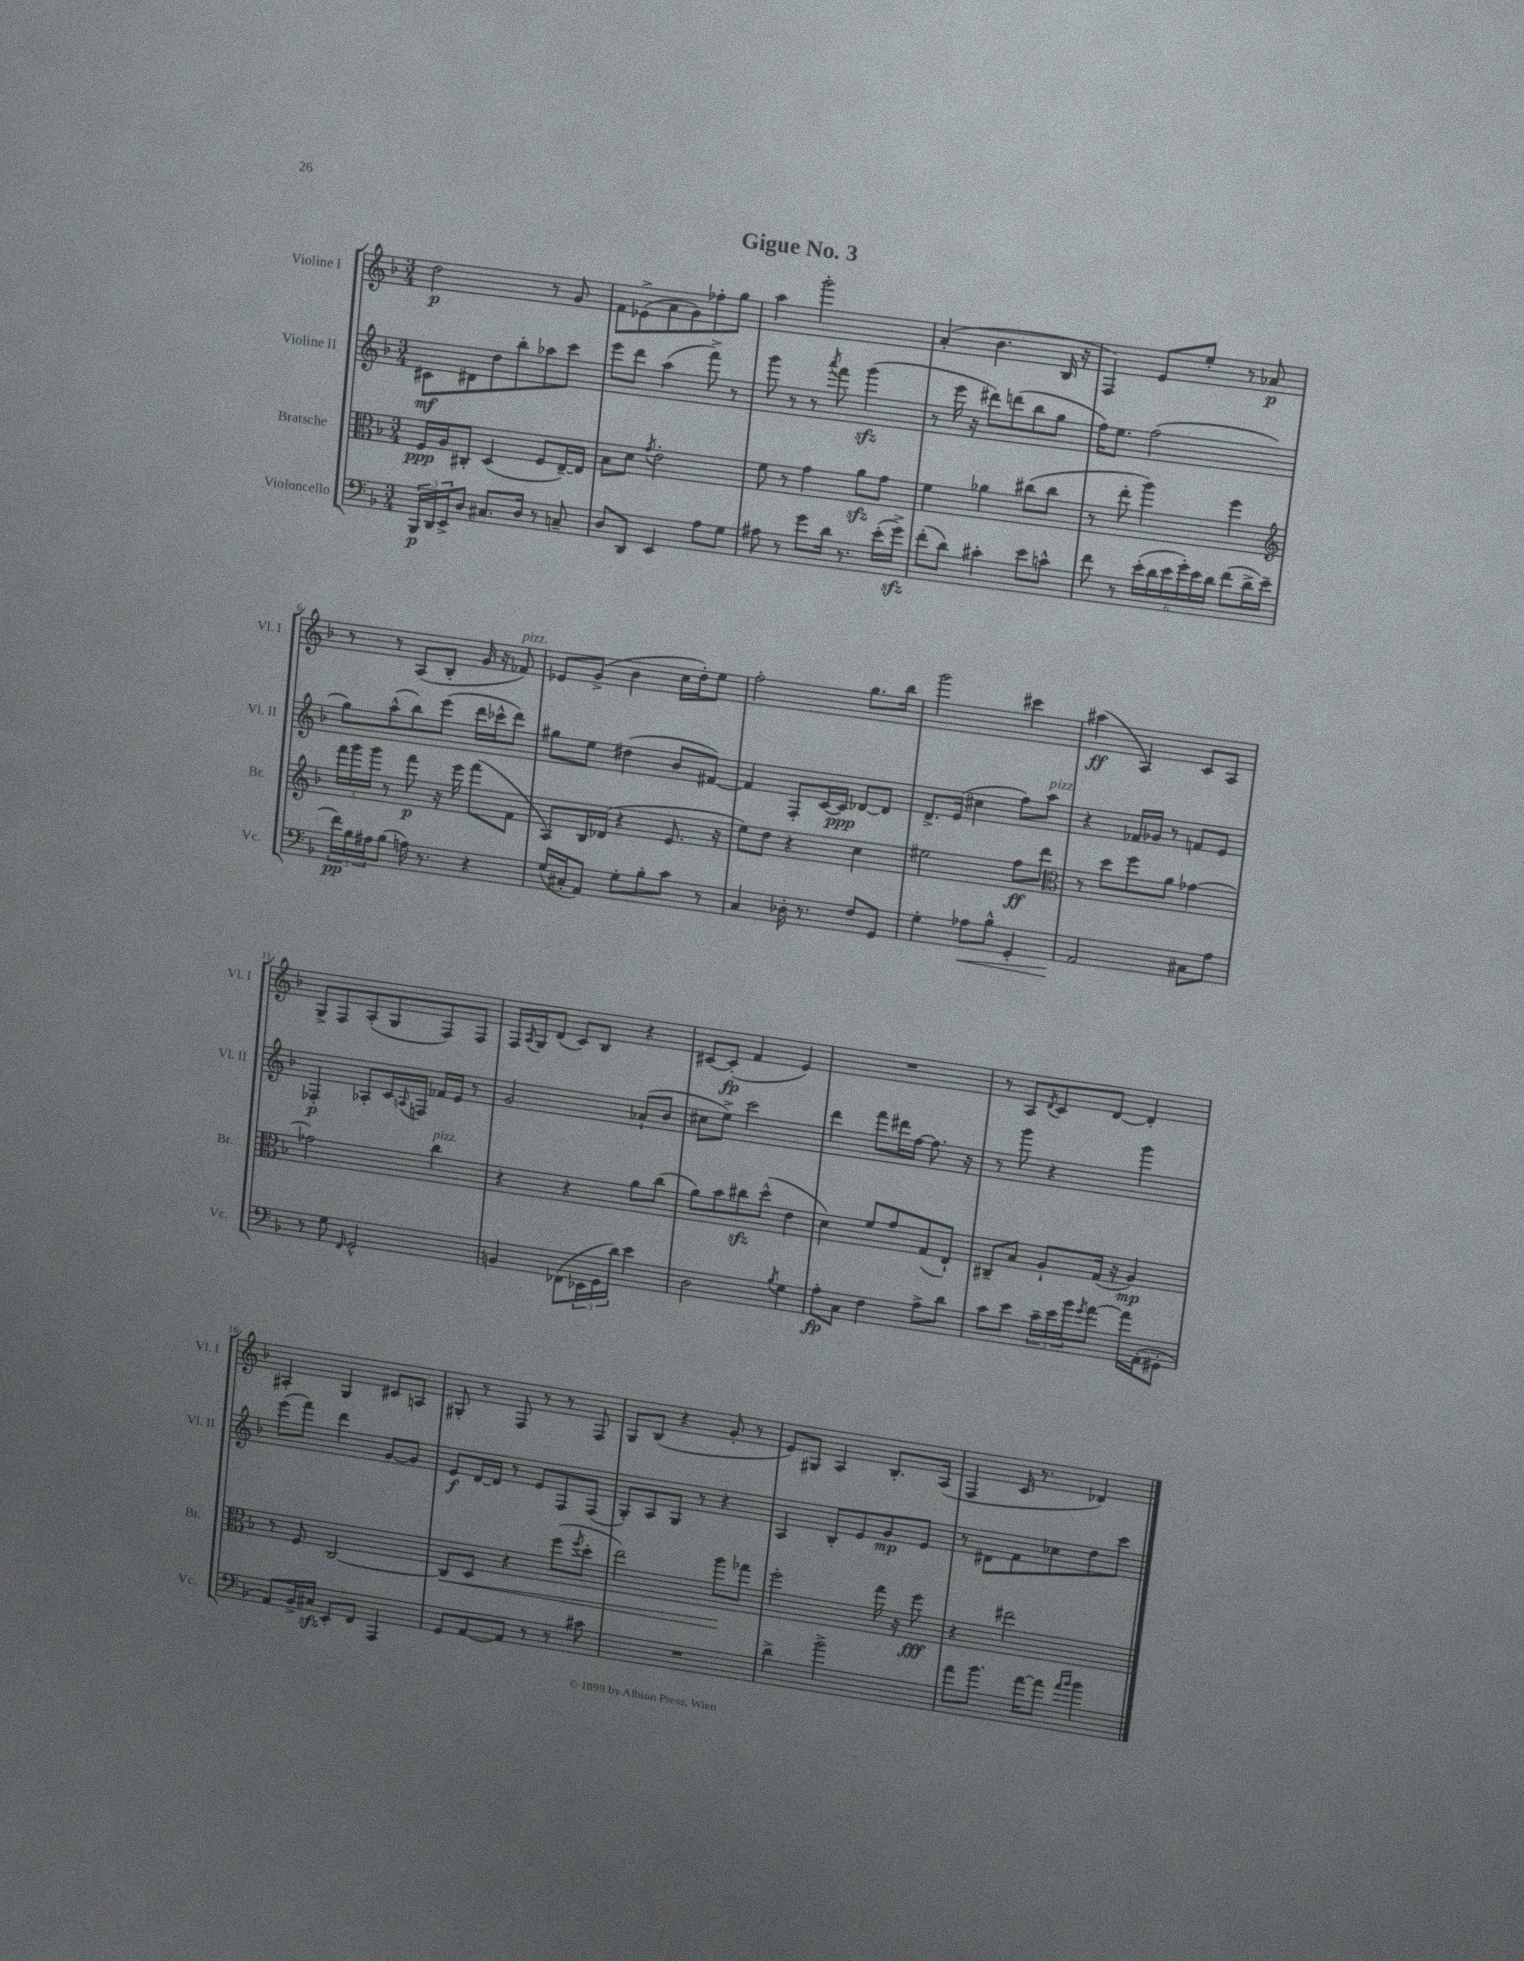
\header { title = "Gigue No. 3" }
<<
\new StaffGroup <<
\new Staff = "s0" \with { instrumentName = "Violine I" shortInstrumentName = "Vl. I" } {
    \clef treble \key f \major \numericTimeSignature \time 3/4
    d''2\p r8 g'8 |
    f'8 ees'8->( a'8 g'8) fes''8-. g''8 |
    a''4 g'''2-. |
    a'4-.( bes'4. bes16 r16 |
    f4) e'8 e''8-. r8 aes'8\p |
    r8 r8 a8( bes8-. g'16 r16 fes'8^\markup { \italic "pizz." }) |
    ees'8 g'8->( bes'4 c''16 d''16-.) e''8 |
    f''2-. g''8. bes''16 |
    g'''2 cis'''4 |
    ais''4\ff( a4) c'8 a8 |
    g8-> f8 a8-.( g8 f8) f8 |
    f16 \acciaccatura { a8 } g16 d'8( c'8) bes8 r4 |
    cis'8~ cis'8-.\fp( f'4 e'4) |
    R2. |
    r8 a8 \acciaccatura { d'8 } c'8 d'8~ d'4-. |
    ais4-. g4 cis'8 a8 |
    gis8-. r8 f8 r8 r8 f8 |
    g8 bes8( r4 g'8-. r8 |
    e'8) gis8 a4 bes8.-. a16( |
    f4 c'16 r8. des'4) \bar "|." |
}
\new Staff = "s1" \with { instrumentName = "Violine II" shortInstrumentName = "Vl. II" } {
    \clef treble \key f \major \numericTimeSignature \time 3/4
    cis'8\mf dis'8 d''8 bes''8-. aes''8 c'''8 |
    e'''8 d'''8 a''4( f'''8->) r8 |
    g'''8 r8 r8 \acciaccatura { a'''8 } f'''8 g'''4\sfz( |
    r8 e'''16 r16 dis'''8) d'''8( bes''8 g''8 |
    f''16) e''8. f''2( |
    g''8) a''8-^( bes''8) e'''8( d'''16 ces'''16-^ d'''8) |
    gis''8 e''8 dis''4( bes'8 fis'8~) |
    fis'4 f8-. c'16~ c'16\ppp des'8~ des'8 |
    d'8.-> e'16( cis''4 f''8) a''8^\markup { \italic "pizz." } |
    r4 fes'16 ges'16 r8 f'8 e'8 |
    fes4-.\p aes8-. c'16 \appoggiatura { a8 } f16 fes'16 e'16 r8 |
    g'2 aes'8-!( bes'8 |
    cis''8 e''8->) c'''2 |
    d'''4 f'''8 dis'''16 f''16~ f''8. r16 |
    r8 g'''8 r4 g'''4 |
    e'''8( f'''8) d'''4 g'8~ g'8 |
    e'8\f d'16~ d'16 r8 e'8 f8 f8( |
    g8-.) a8 g8 r8 r4 |
    a4 bes8-. e'8 g'8\mp e'8 |
    r8 dis'8 f'8 ces''8 d''8 c'''8 \bar "|." |
}
\new Staff = "s2" \with { instrumentName = "Bratsche" shortInstrumentName = "Br." } {
    \clef alto \key f \major \numericTimeSignature \time 3/4
    f16\ppp a16 cis8-. d4( f8 e16~--) e16 |
    bes8 d'8 \acciaccatura { g'8 } e'2-. |
    f'8 r8 g'4 a'8\sfz g'8 |
    f'4 aes'4 cis''8( cis''8 |
    r8 e''8-. a''4) f''4 |
    \clef treble \tuplet 3/2 { f'''16 g'''16 g'''16 } r8 f'''8\p r16 e'''16 f'''8( f'8 |
    a8) bes16 des'16( r4 e'8. r16 |
    e''8) d''8 r4 c''4 |
    eis''2 f''8\ff d'''8 |
    \clef alto r8 d''8 f''8 a'8 ges'4~ |
    ges'2 c''4^\markup { \italic "pizz." } |
    r4 r4 a'8 c''8( |
    a'8) bes'8 cis''8\sfz d''8-^( e'4 |
    d'4) f'8 g'8 g8( e8-!) |
    cis8-- bes8 a8-! g16( r16 a4\mp) |
    r8 f8 c2~ |
    c8\< d8 r4 f''8( \acciaccatura { f''8 } d''8-. |
    e''2) a''8\! ges''8 |
    f''2-. g''16 r16 f''8\fff |
    r4 eis''2 \bar "|." |
}
\new Staff = "s3" \with { instrumentName = "Violoncello" shortInstrumentName = "Vc." } {
    \clef bass \key f \major \numericTimeSignature \time 3/4
    \tuplet 3/2 { bes,,16\p d,16 e,16-> } d8 cis8. d16 r8 c8-- |
    d8 d,8 e,4 a8 g8 |
    ais8 r8 g'8 d'16 r8. e'16-.( g'16->\sfz) |
    f'8-.( d'8) cis'4-. e'8 c'8-^ |
    f'8 r8 \tuplet 6/4 { e'16-.( d'16 e'16 g'16-.) e'16 d'16 } f'8( d'16-> e'16-- |
    \tuplet 3/2 { f'16\pp) bes16 ais16 } bes8( a16) r8. r4 |
    g16( cis16-. a,8) g8-. bes8-. c'8 r8 |
    c4 des16-. r8. f8 g,8 |
    g4-. aes8\< bes8-^ g,4-. |
    a,2\! cis8 a8 |
    r8 g8 \grace { f,16 } g,2-^ |
    b,4 fes,8( \tuplet 3/2 { ees,16 g,16 d'16) } e'4 |
    d2 \acciaccatura { bes8 } g4 |
    a8-.\fp c8 f4 a8-> d'8 |
    c'8 e'8 \tuplet 3/2 { c'16-- e'16 bes'16 } \acciaccatura { g'8 } a'8~ a'16 a,16-.( gis,8-. |
    a,8) bes,16-> cis16\sfz e,8-. f,8 a,,4 |
    g,8 a,8~ a,8 r8 r8 cis'8 |
    R2. |
    d'4-> bes'2-> |
    a'8 bes'8. a'16~ a'8 \grace { a'16 bes'16 } bes'4 \bar "|." |
}
>>
>>
